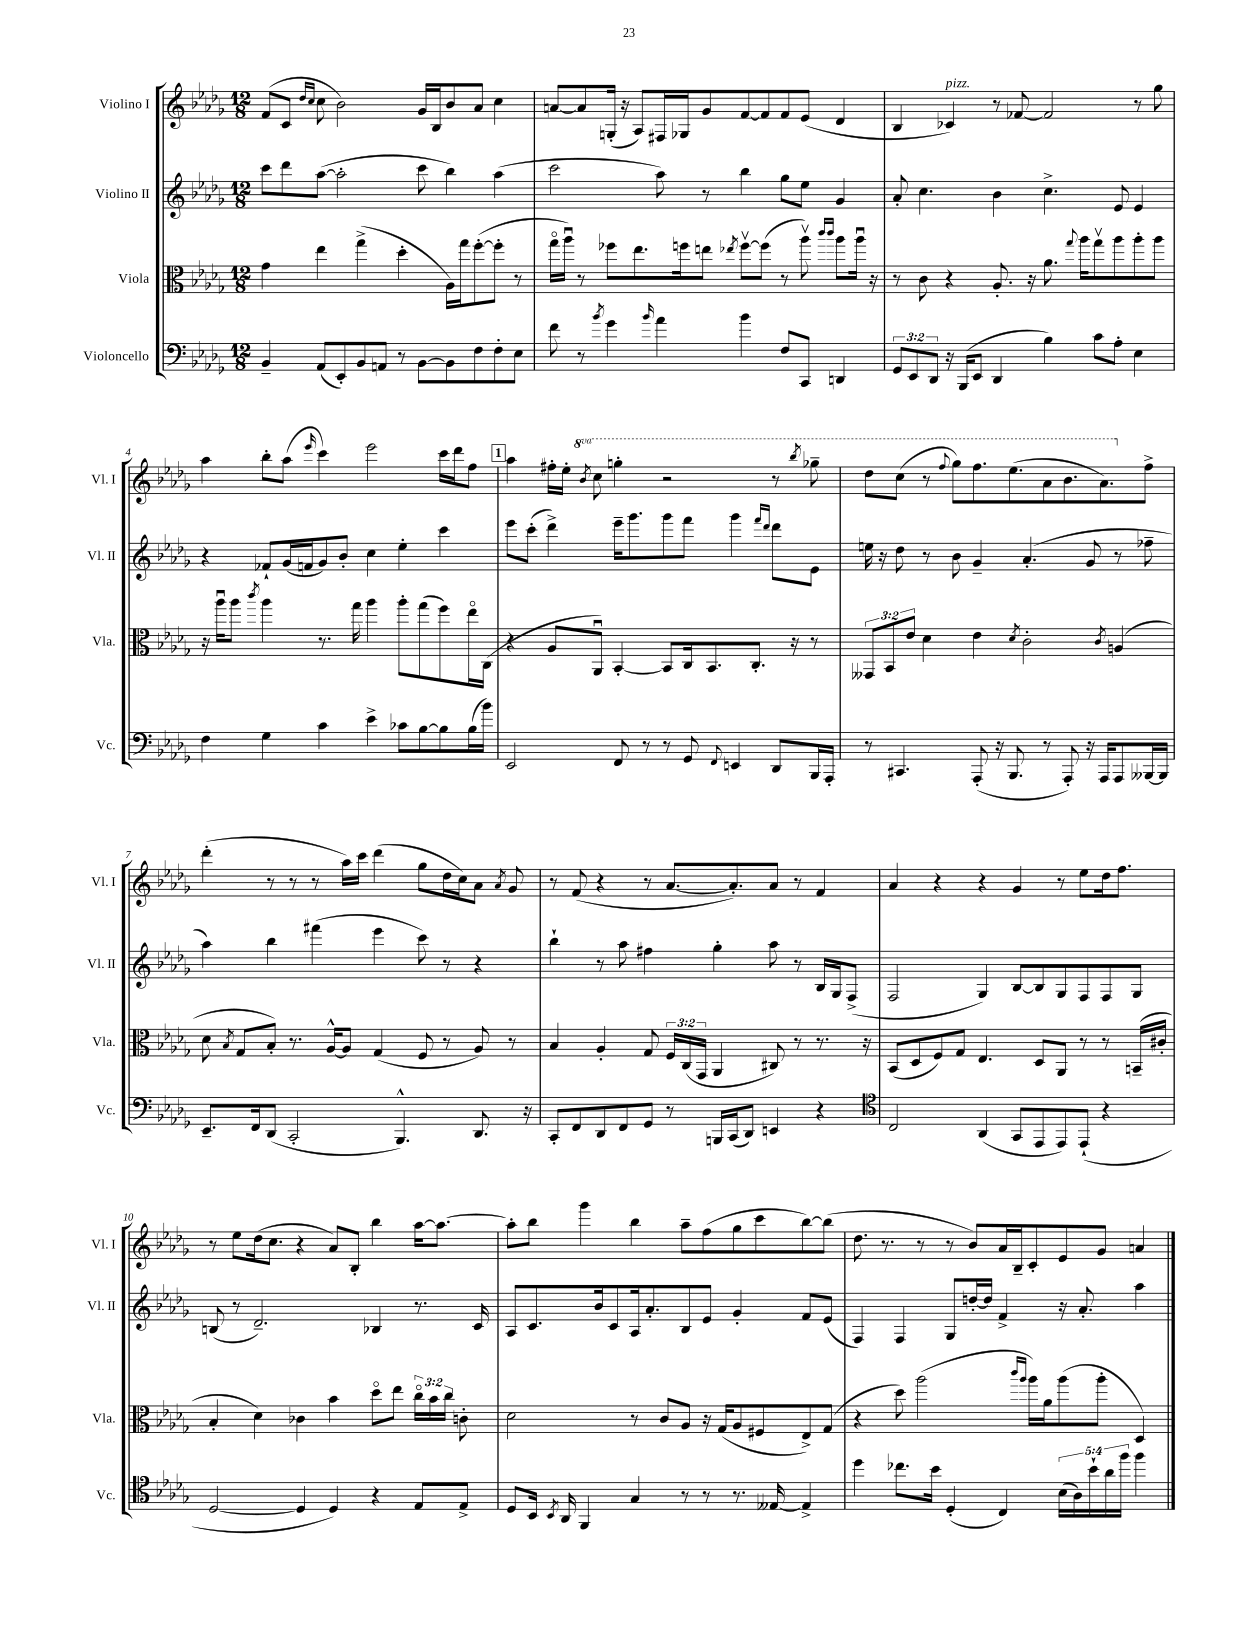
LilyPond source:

<<
\new StaffGroup <<
\new Staff = "s0" \with { instrumentName = "Violino I" shortInstrumentName = "Vl. I" } {
    \clef treble \key des \major \numericTimeSignature \time 12/8 \set Staff.ottavationMarkups = #ottavation-simple-ordinals
    \autoBeamOff f'8[( c'8] \grace { des''16[ c''16] } c''8 bes'2) ges'16[ bes16 bes'8 aes'8] c''4 |
    a'8[~ a'8 g16]-.( r16 aes8[) fis16 ges16 ges'8 f'8~ f'8 f'8 ees'8]( des'4 |
    bes4 ces'4^\markup { \italic "pizz." }) r8 fes'8~ fes'2 r8 ges''8 |
    aes''4 bes''8[-. aes''8]( \grace { ees'''16 } c'''4) ees'''2 c'''16[ des'''16 f''8] |
    \mark \markup { \box "1" } aes''4 fis''16[-. ees''16]-. \ottava #1 \acciaccatura { bes''8 } c'''8 g'''4-. r2 r8 \acciaccatura { bes'''8 } ges'''8-- |
    des'''8[ c'''8]( r8 \appoggiatura { f'''8 } ges'''8[) f'''8. ees'''8.( aes''8 bes''8. aes''8.) \ottava #0 f''8]-> |
    des'''4-.( r8 r8 r8 aes''16[) c'''16] des'''4( ges''8[ des''16 c''16) aes'8] \acciaccatura { aes'8 } ges'8 |
    r8 f'8( r4 r8 aes'8.[~ aes'8.-.) aes'8] r8 f'4 |
    aes'4 r4 r4 ges'4 r8 ees''8[ des''16 f''8.] |
    r8 ees''8[ des''16( c''8.] r4 aes'8[) bes8]-. bes''4 aes''16[~ aes''8.]~ |
    aes''8[-. bes''8] ges'''4 bes''4 aes''8[-- f''8( ges''8 c'''8 bes''8~) bes''8]( |
    des''8. r8. r8 r8 bes'8[) aes'16 bes16-- c'8-. ees'8 ges'8] a'4 \bar "|." |
}
\new Staff = "s1" \with { instrumentName = "Violino II" shortInstrumentName = "Vl. II" } {
    \clef treble \key des \major \numericTimeSignature \time 12/8
    \autoBeamOff c'''8[ des'''8 aes''8]~( aes''2-. c'''8 bes''4) aes''4( |
    c'''2 aes''8) r8 bes''4 ges''8[ ees''8] ges'4 |
    aes'8-. c''4. bes'4 c''4.-> ees'8 ees'4 |
    r4 fes'8[-! ges'16( f'16 ges'8) bes'8]-. c''4 ees''4-. c'''4 |
    \mark \markup { \box "1" } ees'''8[ c'''8]-.( des'''4->) ees'''16[-- ges'''8. ges'''8 f'''8] ges'''4 \grace { f'''16[ des'''16] } des'''8[ ees'8] |
    e''16 r16 des''8 r8 bes'8 ges'4-- aes'4.-.( ges'8 r8 fes''8-- |
    aes''4) bes''4 fis'''4( ees'''4 c'''8) r8 r4 |
    bes''4-! r8 aes''8 fis''4 ges''4-. aes''8 r8 bes16[ ges16 f8]->( |
    f2 ges4) bes8[~ bes8 ges8 f8 f8 ges8] |
    b8( r8 des'2.--) bes4 r8. c'16 |
    aes8[ c'8. bes'16 c'8 aes16 aes'8.-. bes8 ees'8] ges'4-. f'8[ ees'8]( |
    f4) f4 ges8[ d''16~-. d''16] f'4-> r16 aes'8.-. aes''4 \bar "|." |
}
\new Staff = "s2" \with { instrumentName = "Viola" shortInstrumentName = "Vla." } {
    \clef alto \key des \major \numericTimeSignature \time 12/8 \override Staff.TupletNumber.text = #tuplet-number::calc-fraction-text
    \autoBeamOff ges'4 ees''4 ges''4->( des''4-. aes16[) ges''16 f''8~-.( f''8]-. r8 |
    ges''16[\flageolet aes''16]\downbow) r8 fes''8[ ees''8. f''16 e''8] \acciaccatura { ees''8 } f''8[~\upbow f''8]( r8 aes''8\upbow) \grace { c'''16[ c'''16] } aes''8[ aes''16]\downbow r16 |
    r8 c'8 r4 aes8.-. r16 aes'8. \appoggiatura { ges''8 } aes''16[ ges''8\upbow aes''8 aes''8-. aes''8] |
    r16 aes''16[\downbow aes''8] \acciaccatura { c'''8 } aes''4 r8. ges''16 aes''4 aes''8[-. ges''8( f''8) ees''16\flageolet c16]( |
    \mark \markup { \box "1" } r4 aes8[ aes,8]\downbow) bes,4~-. bes,8[ c16 bes,8. c8.]-. r16 r8 |
    \tuplet 3/2 { geses,8[ bes,8 ees'8] } des'4 ees'4 \acciaccatura { des'8 } c'2-. \acciaccatura { c'8 } a4( |
    des'8 \acciaccatura { bes8 } ges8[ bes8]-.) r8. aes16[~-^ aes8] ges4( f8 r8 aes8) r8 |
    bes4 aes4-. ges8 \tuplet 3/2 { f16[ c16( ges,16] } aes,4 cis8) r8 r8. r16 |
    bes,8[( des8 f8) ges8] ees4. des8[ aes,8] r8 r8 b,16[--( cis'16]-. |
    bes4-. des'4) ces'4 bes'4 des''8[\flageolet ees''8] \tuplet 3/2 { c''16[\flageolet bes'16 c''16] } c'8-. |
    des'2 r8 c'8[ aes8] r16 ges16[( aes8 fis8 ees8->) ges8]( |
    r4 des''8) aes''2( \grace { c'''16[ aes''16] } aes''16[) aes'16 aes''8( aes''8]-. des4) \bar "|." |
}
\new Staff = "s3" \with { instrumentName = "Violoncello" shortInstrumentName = "Vc." } {
    \clef bass \key des \major \numericTimeSignature \time 12/8 \override Staff.TupletNumber.text = #tuplet-number::calc-fraction-text
    \autoBeamOff bes,4-- aes,8[( ees,8-.) bes,8 a,8] r8 bes,8[~ bes,8 f8 f8-. ees8] |
    f'8 r8 \acciaccatura { bes'8 } ges'4 \grace { bes'16 } aes'4 bes'4 f8[ c,8] d,4 |
    \tuplet 3/2 { ges,8[ ees,8 des,8] } r16 bes,,16[( ees,8] des,4 bes4) c'8[ aes8]-. ees4 |
    f4 ges4 c'4 ees'4-> ces'8[ bes8~ bes8 bes16( bes'16]) |
    \mark \markup { \box "1" } ees,2 f,8 r8 r8 ges,8 \appoggiatura { f,8 } e,4 des,8[ bes,,16 aes,,16]-. |
    r8 cis,4. aes,,8-.( r16 bes,,8. r8 aes,,8-.) r16 aes,,16[ aes,,8 beses,,16~ beses,,16] |
    ees,8.[-- f,16 des,8]( c,2-. bes,,4.-^) des,8. r16 |
    c,8[-. f,8 des,8 f,8 ges,8] r8 b,,16[ c,16( des,8]) e,4 r4 |
    \clef tenor c2 aes,4( ges,8[ ees,8 ees,8) ees,8]-!( r4 |
    des2~ des4 des4) r4 ees8[ ees8]-> |
    des8[ bes,16] \acciaccatura { bes,8 } aes,16 f,4 ges4 r8 r8 r8. eeses16~ eeses4-> |
    des''4 ces''8.[ bes'16] des4-.( c4) \tuplet 5/4 { bes16[( aes16) bes'16-! aes'16 f''16] } f''4 \bar "|." |
}
>>
>>
